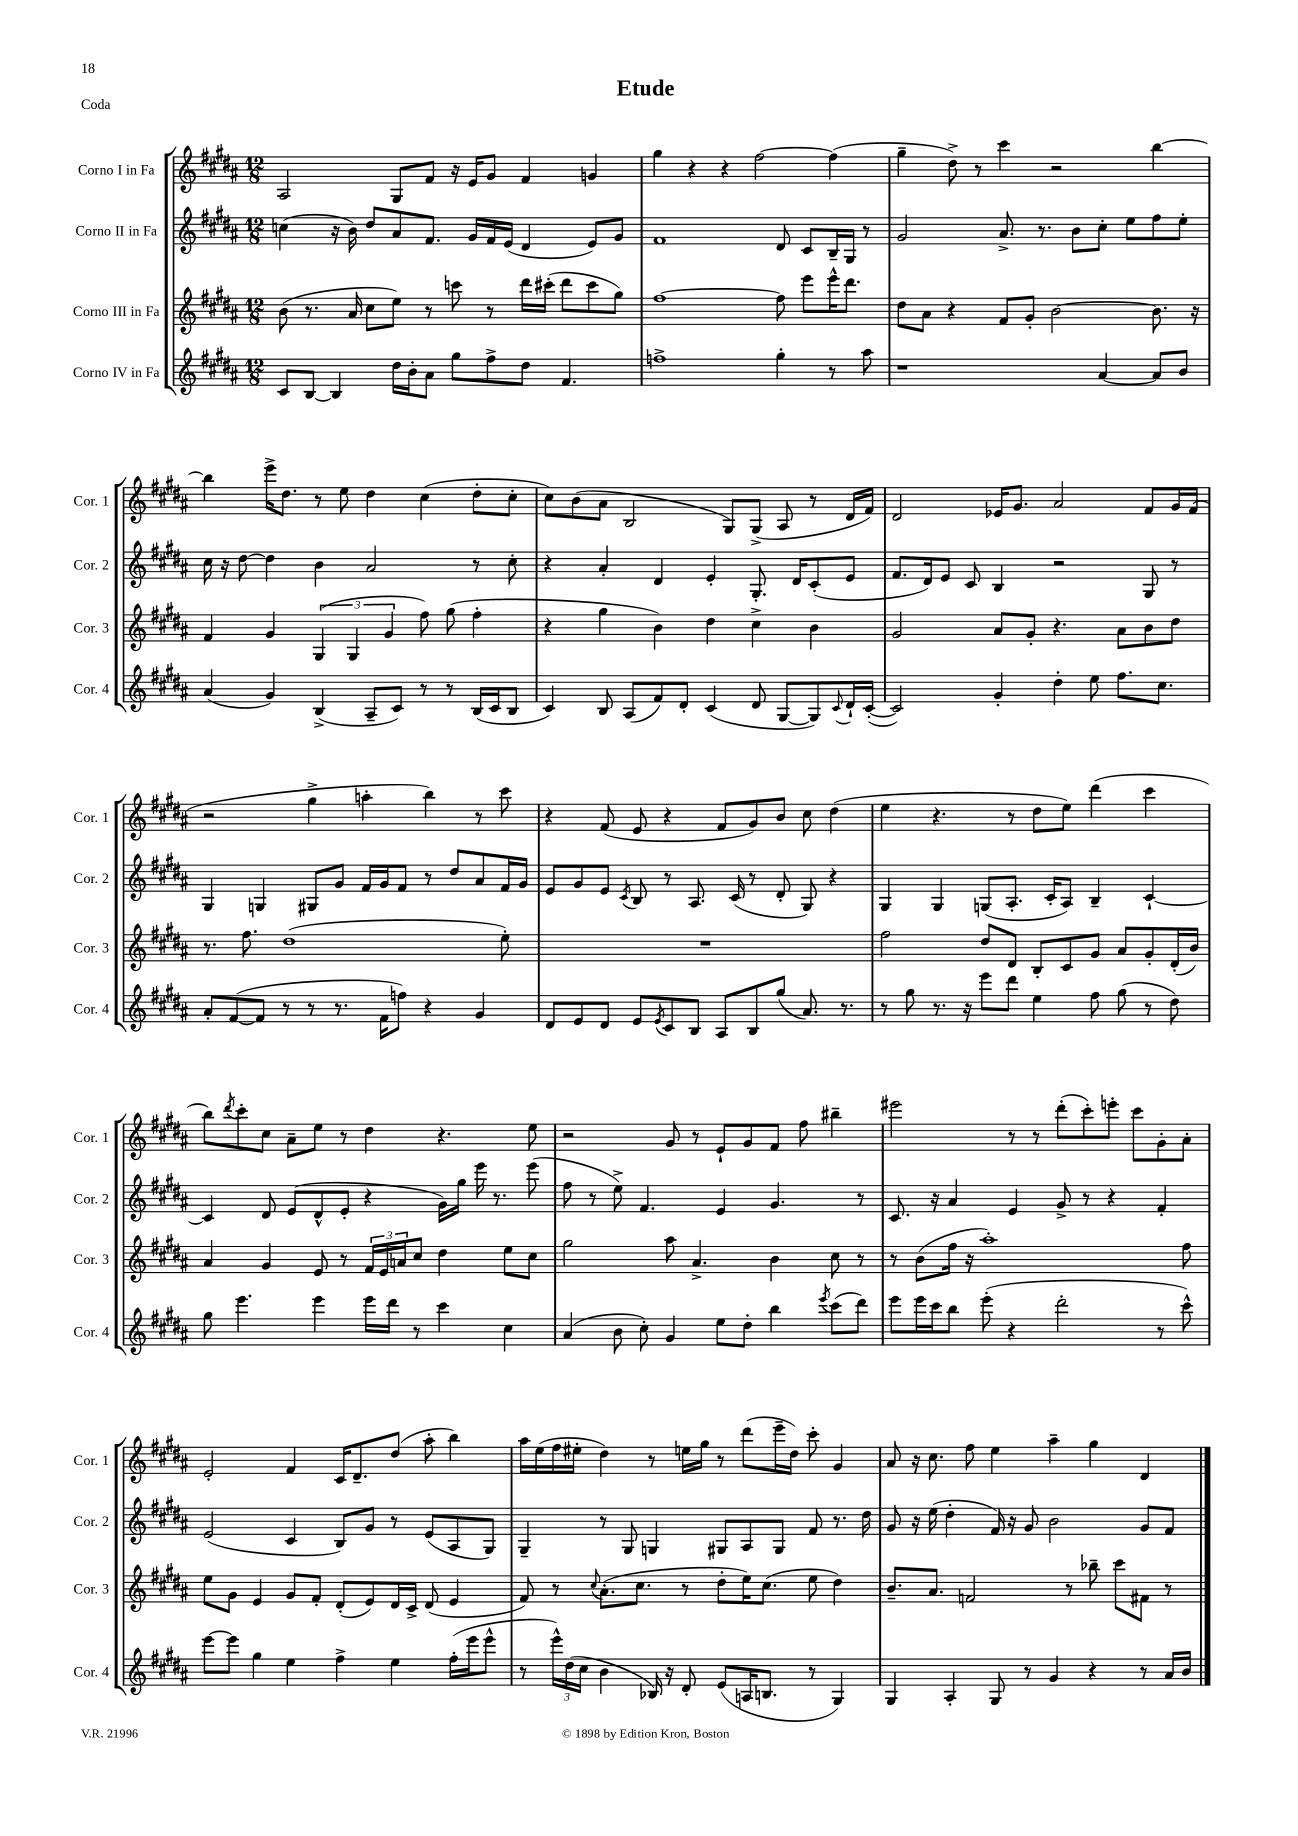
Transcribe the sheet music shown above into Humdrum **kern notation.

**kern	**kern	**kern	**kern
*part4	*part3	*part2	*part1
*staff4	*staff3	*staff2	*staff1
*I"Corno IV in Fa	*I"Corno III in Fa	*I"Corno II in Fa	*I"Corno I in Fa
*I'Cor. 4	*I'Cor. 3	*I'Cor. 2	*I'Cor. 1
*clefG2	*clefG2	*clefG2	*clefG2
*k[f#c#g#d#a#]	*k[f#c#g#d#a#]	*k[f#c#g#d#a#]	*k[f#c#g#d#a#]
*M12/8	*M12/8	*M12/8	*M12/8
=1	=1	=1	=1
8c#/L	(8b\	(4ccn\	2A#/
[8B/J	8.r	.	.
4B/]	.	16r	.
.	16a#/	16b\)	.
.	8cc#\L	8dd#/L	.
16dd#\LL	8ee\J)	8a#/	8G#/L
16b'\J	.	.	.
8a#\J	8r	8.f#/J	8f#/J
8gg#\L	8cccn\	.	16r
.	.	16g#/LL	16e/KL
8ff#^\	8r	16f#/	8g#/J
.	.	(16e/JJ	.
8dd#\J	16ddd#\LL	4d#/	4f#/
.	(16ccc#X'\JJ	.	.
4.f#/	8ddd#\L	.	.
.	8ccc#\	8e/L)	4gn/
.	8gg#\J)	8g#/J	.
=2	=2	=2	=2
1ffn^	[1ff#	1f#	4gg#\
.	.	.	4r
.	.	.	4r
.	.	.	[2ff#\
4gg#'\	8ff#\]	8d#/	.
.	8eee\L	8c#/L	.
8r	16eee^^\K	16B~/L	(4ff#\]
.	8.ddd#\J	16G#/JJ	.
8aa#\	.	8r	.
=3	=3	=3	=3
1r	8dd#\L	2g#/	4gg#~\
.	8a#\J	.	.
.	4r	.	8dd#^\)
.	.	.	8r
.	8f#/L	8.a#^/	4ccc#\
.	8g#'/J	.	.
.	.	8.r	.
.	[2b\	.	2r
.	.	8b\L	.
[4a#/	.	8cc#'\J	.
.	.	8ee\L	.
8a#/L]	8.b\]	8ff#\	[4bb\
8b/J	.	8ee'\J	.
.	16r	.	.
!!LO:LB:g=z
=4	=4	=4	=4
(4a#/	4f#/	16cc#\	4bb\]
.	.	16r	.
.	.	[8dd#\	.
4g#/)	4g#/	4dd#\]	16eee^\KL
.	.	.	8.dd#\J
(4B^/	(6G#/	4b\	8r
.	.	.	8ee\
.	6G#/	.	.
8A#~/L	.	2a#/	4dd#\
.	6g#/	.	.
8c#/J)	.	.	.
8r	8ff#\)	.	(4cc#\
8r	(8gg#\	.	.
(16B/LL	4ff#'\	8r	8dd#'\L
16c#/J	.	.	.
8B/J	.	8cc#'\	8cc#'\J
=5	=5	=5	=5
4c#/)	4r	4r	8cc#\L)
.	.	.	(8b\
8B/	4gg#\	4a#'/	8a#\J
(8A#/L	.	.	2B/
8f#/)	4b\)	4d#/	.
8d#'/J	.	.	.
(4c#/	4dd#\	4e'/	.
.	.	.	8G#/L)
8d#/	4cc#^\	8.G#'/	(8G#^/J
[8G#/L	.	.	8A#/
.	.	16d#/KL	.
8G#/])	4b\	(8c#'/	8r
8qqc#/	.	.	.
16d#`/L	.	8e/J	16d#/LL
([16c#'/JJ	.	.	16f#/JJ)
=6	=6	=6	=6
2c#/])	2g#/	8.f#/L	2d#/
.	.	16d#/k)	.
.	.	8e/J	.
.	.	8c#/	.
4g#'/	8a#/L	4B/	16e-X/KL
.	.	.	8.g#/J
.	8g#'/J	.	.
4dd#'\	4.r	2r	2a#/
8ee\	.	.	.
8.ff#\L	8a#\L	.	.
.	8b\	8G#/	8f#/L
8.cc#\J	.	.	.
.	8dd#\J	8r	16g#/L
.	.	.	(16f#/JJ
!!LO:LB:g=z
=7	=7	=7	=7
8a#'/L	8.r	4G#/	2r
([8f#/	.	.	.
.	8.ff#\	.	.
8f#/J]	.	4Gn/	.
8r	(1dd#	.	.
8r	.	8G#X/L	4gg#^\
8.r	.	8g#/J	.
.	.	16f#/LL	4aan'\
16f#\KL	.	16g#/J	.
8ffn\J)	.	8f#/J	.
4r	.	8r	4bb\)
.	.	8dd#/L	.
4g#/	.	8a#/	8r
.	8ee'\)	16f#/L	8ccc#\
.	.	16g#/JJ	.
=8	=8	=8	=8
8d#/L	1.r	8e/L	4r
8e/	.	8g#/	.
8d#/J	.	8e/J	(8f#/
.	.	8qc#/	.
8e/L	.	8B/	8e/
8qe/	.	.	.
8c#/	.	8r	4r
8B/J	.	8.A#/	.
8A#/L	.	.	8f#/L
.	.	(16c#/	.
8B/	.	8r	8g#/)
(8gg#/J	.	8d#'/	8b/J
8.a#/)	.	8G#/)	8cc#\
.	.	4r	(4dd#\
8.r	.	.	.
=9	=9	=9	=9
8r	2ff#\	4G#/	4ee\
8gg#\	.	.	.
8.r	.	4G#/	4.r
16r	.	.	.
8eee\L	8dd#/L	(8Gn/L	.
8ddd#\J	8d#/J	8.A#'/J	8r
4ee\	8B'/L	.	8dd#\L
.	.	16c#'/KL	.
.	8c#/	8A#/J)	8ee\J)
8ff#\	8g#/J	4B~/	(4ddd#\
(8gg#\	8a#/L	.	.
8r	8g#'/	[4c#`/	4ccc#\
8dd#\)	(16d#'/L	.	.
.	16b/JJ)	.	.
!!LO:LB:g=z
=10	=10	=10	=10
8gg#\	4a#/	4c#/]	8bb\L)
.	.	.	8qddd#/
4.eee\	.	.	8ccc#'\
.	4g#/	8d#/	8cc#\J
.	.	(8e/L	8a#~\L
4eee\	8e/	8d#^^/	8ee\J
.	8r	8e'/J	8r
16eee\LL	24f#/LL	4r	4dd#\
.	24e/	.	.
16ddd#\JJ	.	.	.
.	24an/J	.	.
8r	8cc#/J	.	.
4ccc#\	4dd#\	16g#\LL)	4.r
.	.	16gg#\JJ	.
.	.	16eee\	.
.	.	8.r	.
4cc#\	8ee\L	.	.
.	8cc#\J	(8eee\	8ee\
=11	=11	=11	=11
(4a#/	2gg#\	8ff#\	2r
.	.	8r	.
8b\	.	8ee^\)	.
8cc#'\)	.	4.f#/	.
4g#/	8aa#\	.	8g#/
.	4.a#^/	.	8r
8ee\L	.	4e/	8e`/L
8dd#'\J	.	.	8g#/
4bb\	4b\	4.g#/	8f#/J
.	.	.	8ff#\
8qeee/	.	.	.
(8ccc#\L	8cc#\	.	4bb#X~\
8ddd#\J)	8r	8r	.
=12	=12	=12	=12
8eee\L	8r	8.c#/	2eee#X\
16eee\L	(8b\L	.	.
16ccc#\J	.	16r	.
8bb\J	16ff#\Jk	4a#/	.
.	16r	.	.
(8eee'\	1aa#')	.	.
4r	.	4e/	8r
.	.	.	8r
2ddd#'\	.	8g#^/	(8ddd#'\L
.	.	8r	8ccc#'\)
.	.	4r	8eeen'\J
.	.	.	8ccc#\L
8r	.	4f#'/	8g#'\
8ccc#^^\)	8ff#\	.	8a#'\J
!!LO:LB:g=z
=13	=13	=13	=13
[8eee\L	8ee\L	(2e/	2e'/
8eee\J]	8g#\J	.	.
4gg#\	4e/	.	.
4ee\	8g#/L	4c#/	4f#/
.	8f#'/J	.	.
4ff#^\	(8d#'/L	8B/L)	16c#/KL
.	.	.	8.d#~/
.	8e/)	8g#/J	.
4ee\	16d#/L	8r	(8dd#/J
.	16c#^/JJ	.	.
.	(8d#/	(8e/L	8aa#'\
(16ff#'\LL	4e/	8A#/	4bb\)
16eee\J	.	.	.
8eee^^\J	.	8G#/J)	.
=14	=14	=14	=14
8r	8f#/)	4G#~/	16aa#\LL
.	.	.	(16ee\
24eee^^\LL)	8r	.	16ff#\
(24dd#\	.	.	.
.	.	.	16ee#X'\JJ
24cc#\JJ	.	.	.
.	8qqcc#/	.	.
4b\	(8.a#'\L	8r	4dd#\)
.	.	8G#/	.
.	8.cc#\J	.	.
16B-X/)	.	4Gn/	8r
16r	.	.	.
8d#'/	8r	.	16een\LL
.	.	.	16gg#\JJ
(8e/L	8dd#'\L	8G#X/L	8r
16An/K	16ee\K)	8A#/	(8ddd#\L
8.Bn/J	(8.cc#\J	.	.
.	.	8G#/J	16eee~\L
.	.	.	16dd#\JJ)
8r	8ee\	8f#/	8ccc#'\
4G#/)	4dd#\)	8.r	4g#/
.	.	16dd#\	.
=15	=15	=15	=15
4G#/	8.b~/L	8g#/	8a#/
.	.	16r	16r
.	8.a#/J	(16ee\	8.cc#\
4A#'/	.	4dd#'\	.
.	2fn/	.	8ff#\
8G#/	.	16f#/)	4ee\
.	.	16r	.
8r	.	8g#/	.
4g#/	.	2b\	4aa#~\
.	8r	.	.
4r	8bb-X~\	.	4gg#\
.	8ccc#\L	.	.
8r	8f#X\J	8g#/L	4d#/
16a#/LL	8r	8f#/J	.
16b/JJ	.	.	.
==	==	==	==
*-	*-	*-	*-
